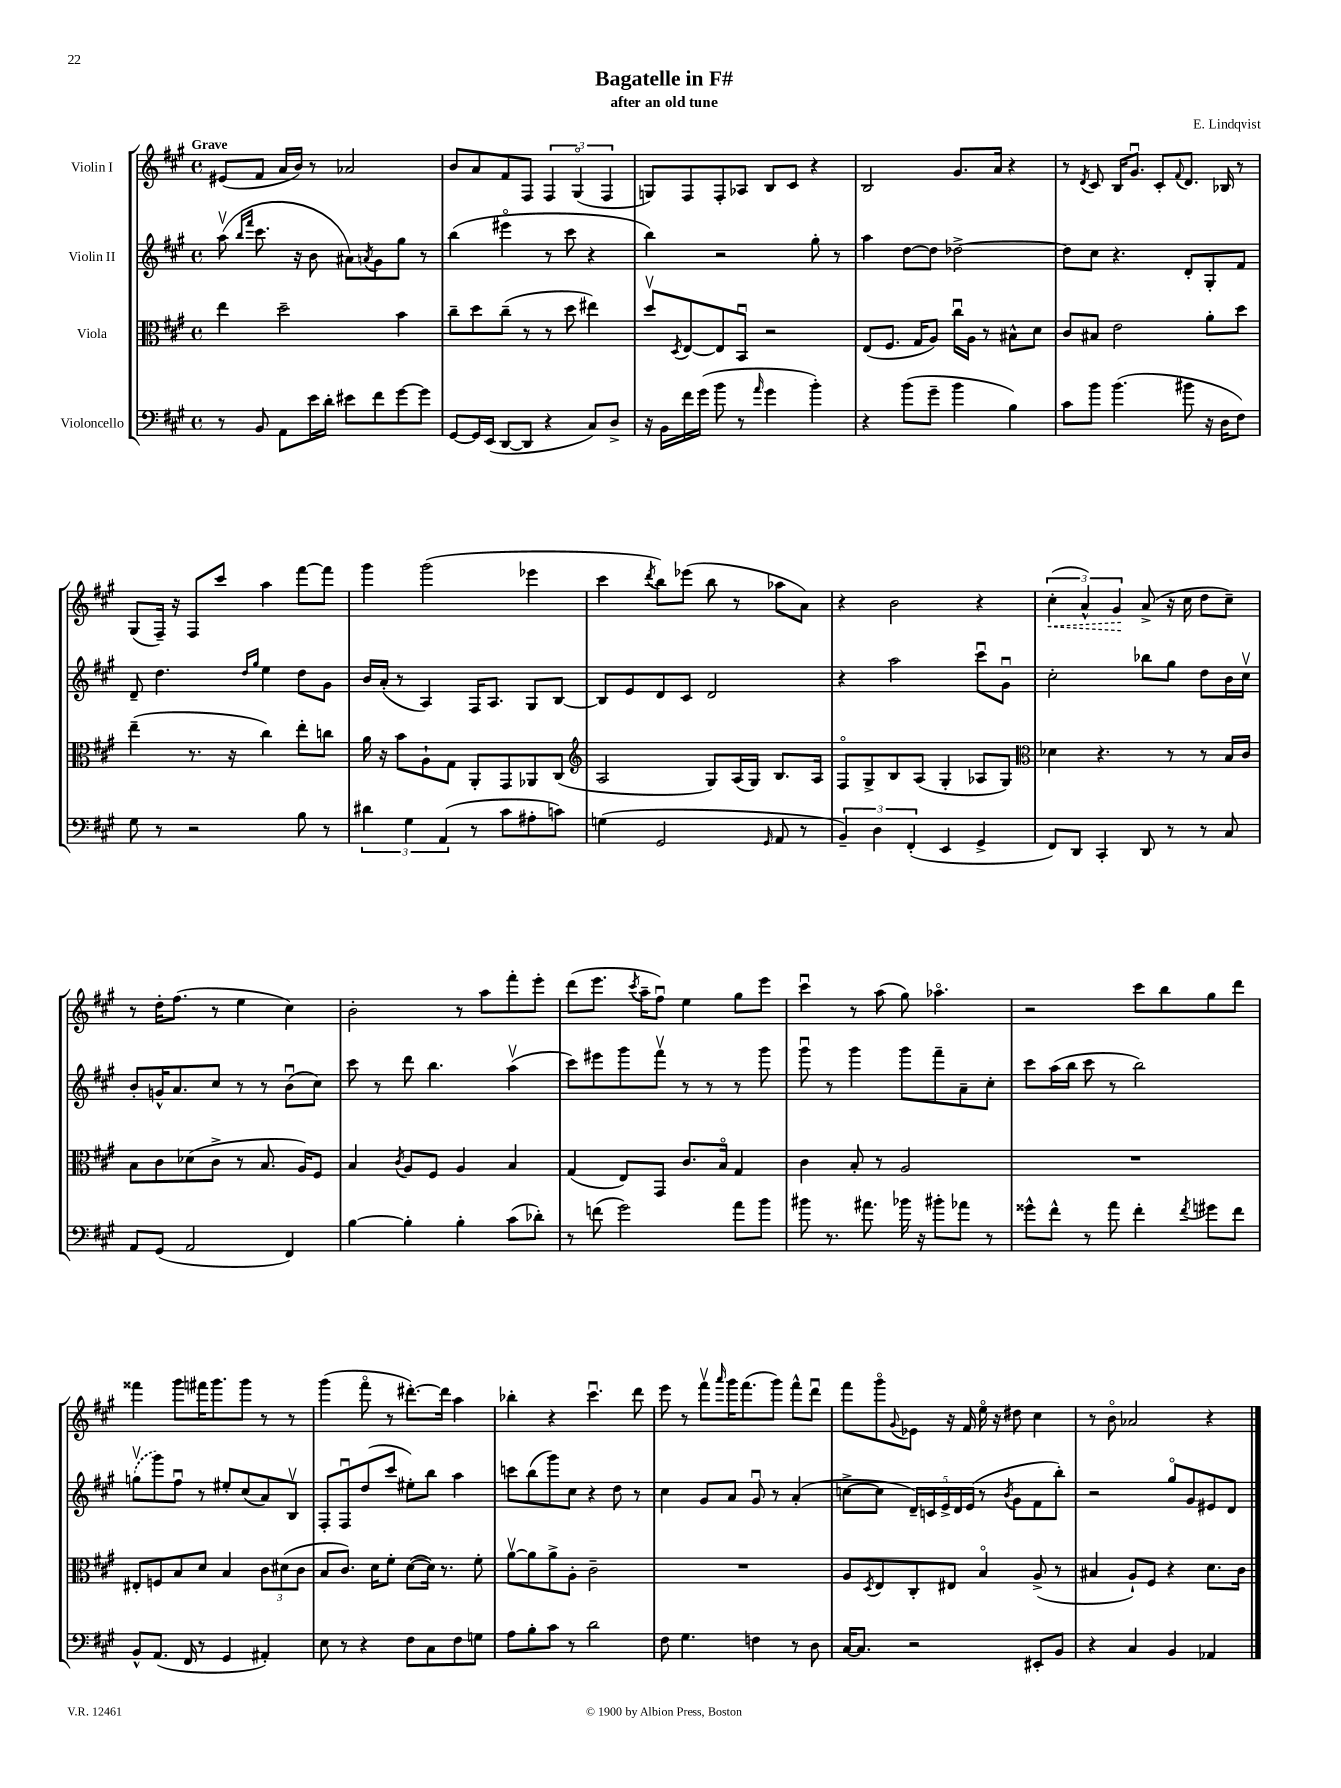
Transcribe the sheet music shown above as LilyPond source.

\header { title = "Bagatelle in F#" composer = "E. Lindqvist" subtitle = "after an old tune" }
<<
\new StaffGroup <<
\new Staff = "s0" \with { instrumentName = "Violin I" } {
    \clef treble \key a \major \defaultTimeSignature \time 4/4 \tempo "Grave"
    eis'8( fis'8 a'16 b'16) r8 aes'2 |
    b'8 a'8 fis'8 fis8 \tuplet 3/2 { fis4 gis4\flageolet( fis4 } |
    g8) fis8 fis8-. aes8 b8 cis'8 r4 |
    b2 gis'8. a'16 r4 |
    r8 \acciaccatura { d'8 } cis'8 b16 gis'8.\downbow cis'8-. \appoggiatura { fis'8 } d'8. bes16 r8 |
    gis8( fis16--) r16 fis8 cis'''8 a''4 fis'''8~ fis'''8 |
    gis'''4 gis'''2( ees'''4 |
    cis'''4 \acciaccatura { d'''8 } b''8) ees'''8( b''8 r8 aes''8 a'8) |
    r4 b'2 r4 |
    \tuplet 3/2 { \once \override Hairpin.style = #'dashed-line cis''4-.\<( a'4-^) gis'4\! } a'8->( r16 cis''16 d''8 cis''8--) |
    r8 d''16-. fis''8.( r8 e''4 cis''4) |
    b'2-. r8 a''8 fis'''8-. e'''8-. |
    d'''8( e'''8. \acciaccatura { cis'''8 } a''16-- fis''8\downbow) e''4 gis''8 e'''8 |
    cis'''4\downbow r8 a''8( gis''8) aes''4.\flageolet |
    r2 cis'''8 b''8 gis''8 d'''8 |
    fisis'''4 gis'''8 fis'''16 gis'''8. gis'''8 r8 r8 |
    gis'''4( fis'''8\flageolet r8 dis'''8.~-.) dis'''16 a''4 |
    bes''4-. r4 cis'''4.\downbow d'''8 |
    e'''8 r8 fis'''8\upbow \grace { a'''16 } gis'''16 fis'''8.( gis'''8) fis'''8-^ d'''8\downbow |
    fis'''8 gis'''8\flageolet \appoggiatura { gis'8 } ees'8 r16 fis'16 e''16\flageolet r16 dis''8 cis''4 |
    r8 b'8\flageolet aes'2 r4 \bar "|." |
}
\new Staff = "s1" \with { instrumentName = "Violin II" } {
    \clef treble \key a \major \defaultTimeSignature \time 4/4
    a''8\upbow( \grace { b''16 fis'''16 } cis'''8. r16 b'8 ais'8) \acciaccatura { a'8 } gis'8 gis''8 r8 |
    b''4( eis'''4\flageolet r8 cis'''8 r4 |
    b''4) r2 gis''8-. r8 |
    a''4 d''8~ d''8 des''2~-> |
    des''8 cis''8 r4. d'8-. gis8-. fis'8 |
    d'8-- d''4. \grace { d''16 gis''16 } e''4 d''8 gis'8 |
    b'16 a'16-.( r8 a4) fis16 a8. gis8 b8~ |
    b8 e'8 d'8 cis'8 d'2 |
    r4 a''2 cis'''8\downbow gis'8\downbow |
    cis''2-. bes''8 gis''8 d''8 b'16 cis''16\upbow |
    b'8-. g'16-^ a'8. cis''8 r8 r8 b'8\downbow( cis''8) |
    cis'''8 r8 d'''8 b''4. a''4\upbow( |
    cis'''8) eis'''8 gis'''8 fis'''8\upbow r8 r8 r8 gis'''8 |
    gis'''8\downbow r8 gis'''4 gis'''8 fis'''8-- a'8-- cis''8-. |
    cis'''8 a''16( b''16 cis'''8 r8 b''2) |
    \once \slurDashed g''8\upbow( gis'''8) fis''8\downbow r8 eis''8-. cis''8( a'8) b8\upbow |
    fis8-. fis8\downbow d''8( cis'''8 eis''8-.) b''8 a''4 |
    c'''8 b''8( gis'''8) cis''8 r4 d''8 r8 |
    cis''4 gis'8 a'8 gis'8\downbow r8 a'4-.( |
    c''8~-> c''8 \tuplet 5/4 { d'16--) c'16 e'16-> d'16 e'16( } r8 \acciaccatura { b'8 } gis'8 fis'8 b''8-.) |
    r2 gis''8\flageolet gis'8 eis'8 d'8 \bar "|." |
}
\new Staff = "s2" \with { instrumentName = "Viola" } {
    \clef alto \key a \major \defaultTimeSignature \time 4/4
    e''4 d''2-- b'4 |
    cis''8-- d''8 cis''8--( r8 r8 d''8 eis''4) |
    d''8\upbow \acciaccatura { d8 } e8~ e8 b,8\downbow r2 |
    e8( fis8. gis16 a8) cis''16\downbow a16 r8 bis8-^ d'8 |
    cis'8 bis8 e'2 a'8-. d''8 |
    e''4--( r8. r16 cis''4) e''8-. c''8 |
    a'16 r16 b'8 a8-! gis8 a,8-. gis,8 aes,8 cis8( |
    \clef treble a2 gis8) a16( gis16) b8. a16 |
    fis8\flageolet gis8-> b8 a8( gis4-. aes8 gis8) |
    \clef alto des'4 r4. r8 r8 b16 cis'16 |
    b8 cis'8 des'8( cis'8-> r8 b8. a16) fis8 |
    b4 \acciaccatura { cis'8 } a8 fis8 a4 b4 |
    gis4( e8) gis,8 cis'8. b16\flageolet gis4 |
    cis'4 b8-. r8 a2 |
    R1 |
    eis8-. f8 b8 d'8 b4 \tuplet 3/2 { cis'8 dis'8( cis'8 } |
    b8 cis'8.) d'16 fis'8-. d'8~( d'16) r8. fis'8-. |
    a'8~\upbow a'8 a'8-> a8-. cis'2-- |
    R1 |
    a8 \acciaccatura { d8 } e8 cis8-. eis8 b4\flageolet a8->( r8 |
    bis4 a8-!) fis8 r4 d'8. cis'16 \bar "|." |
}
\new Staff = "s3" \with { instrumentName = "Violoncello" } {
    \clef bass \key a \major \defaultTimeSignature \time 4/4
    r8 b,8 a,8 e'16 d'16-. eis'8 fis'8 gis'8~ gis'8 |
    gis,8~ gis,16 e,16( d,8~ d,8 r4 cis8) d8-> |
    r16 b,16 fis'16 gis'16( b'8 r8 \grace { a'16 } gis'4 b'4-.) |
    r4 b'8( gis'8-- b'4 b4) |
    cis'8 b'8 b'4.( bis'8 r16 d16 fis8) |
    gis8 r8 r2 b8 r8 |
    \tuplet 3/2 { dis'4 gis4 a,4( } r8 cis'8 ais8-. c'8) |
    g4( gis,2 \grace { gis,16 } a,8 r8 |
    \tuplet 3/2 { b,4--) d4 fis,4-.( } e,4 gis,4-> |
    fis,8) d,8 cis,4-. d,8 r8 r8 cis8 |
    a,8 gis,8( a,2 fis,4) |
    b4~ b4-. b4-. cis'8( des'8-.) |
    r8 f'8( gis'2) a'8 b'8 |
    bis'8 r8. ais'8. bes'16 r16 bis'8-. aes'8 r8 |
    gisis'8-^ fis'8-^ r8 a'8 fis'4-. \acciaccatura { fis'8 } gis'8 fis'8 |
    b,8-^ a,8.( fis,16 r8 gis,4 ais,4-.) |
    e8 r8 r4 fis8 cis8 fis8 g8 |
    a8 b8-. cis'8 r8 d'2 |
    fis8 gis4. f4 r8 d8 |
    cis16~ cis8. r2 eis,8-. b,8 |
    r4 cis4 b,4 aes,4 \bar "|." |
}
>>
>>
\layout { \context { \Score \remove "Bar_number_engraver" } }
